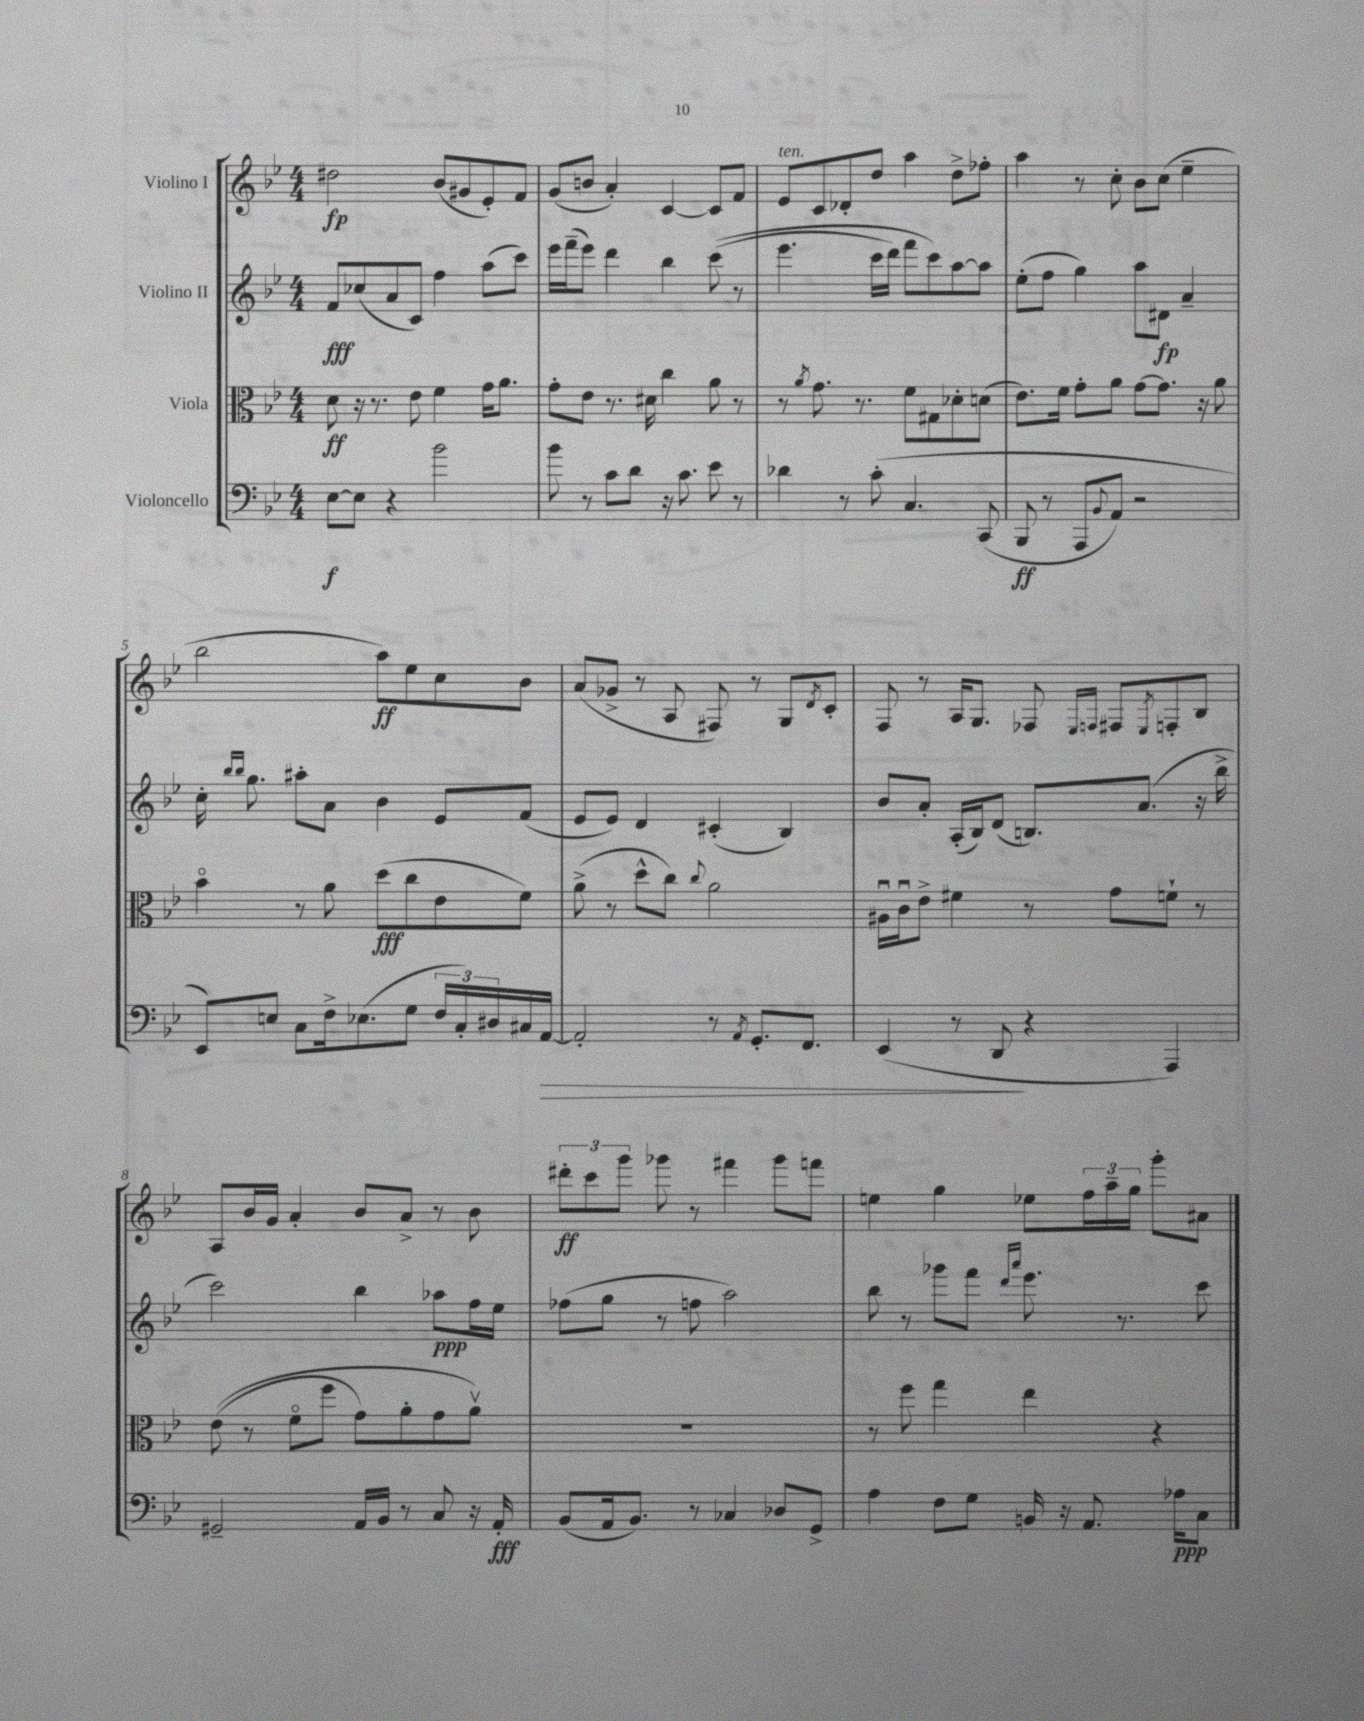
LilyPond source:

<<
\new StaffGroup <<
\new Staff = "s0" \with { instrumentName = "Violino I" } {
    \clef treble \key bes \major \numericTimeSignature \time 4/4
    dis''2\fp bes'8( gis'8 ees'8-.) f'8 |
    g'8( b'8 a'4-.) c'4~ c'8 f'8 |
    ees'8^\markup { \italic "ten." } c'8 des'8-. d''8 a''4 d''8-> fes''8-. |
    a''4 r8 c''8-. bes'8 c''8( ees''4-- |
    bes''2 a''8\ff) ees''8 c''8 bes'8 |
    a'8( ges'8-> r8 a8 fis8) r8 g8 \acciaccatura { d'8 } c'8-. |
    f8 r8 a16 g8. fes8 \grace { ees16 f16 } fis8 \acciaccatura { ees8 } f8-. bes8 |
    a8 bes'16 g'16 a'4-. bes'8 a'8-> r8 bes'8 |
    \tuplet 3/2 { dis'''8-.\ff c'''8 g'''8 } ges'''8 r8 fis'''4 ges'''8 f'''8 |
    e''4 g''4 ees''8 \tuplet 3/2 { f''16 a''16-- g''16 } g'''8-. ais'8 \bar "|." |
}
\new Staff = "s1" \with { instrumentName = "Violino II" } {
    \clef treble \key bes \major \numericTimeSignature \time 4/4
    f'8\fff ces''8( a'8 c'8) f''4 a''8( c'''8) |
    ees'''16 f'''16--( ees'''8) d'''4 bes''4 c'''8(\( r8 |
    ees'''4. c'''16 d'''16) f'''8 c'''8\) a''8~ a''8 |
    ees''8-.( f''8 g''4) a''8 dis'8\fp a'4-- |
    c''16-. \grace { bes''16 bes''16 } g''8. ais''8-. a'8 bes'4 ees'8 f'8( |
    ees'8 ees'8) d'4 cis'4-.( bes4) |
    bes'8 a'8-. a16-.( bes16) d'8( b8.) a'8.( r16 bes''16-> |
    c'''2) bes''4 aes''8\ppp f''16 ees''16 |
    fes''8( g''8 r8 f''8 a''2) |
    bes''8 r8 ges'''8 f'''8 \grace { d'''16 a'''16 } ees'''8. r8. c'''8 \bar "|." |
}
\new Staff = "s2" \with { instrumentName = "Viola" } {
    \clef alto \key bes \major \numericTimeSignature \time 4/4
    d'8\ff r16 r8. ees'8 f'4 g'16 a'8. |
    g'8-. ees'8 r8. dis'16 c''4 a'8 r8 |
    r8 \acciaccatura { a'8 } g'8. r8. f'8 gis8 des'8-. d'8( |
    ees'8.) f'16 g'8-. a'8 g'8~ g'8. r16 a'8 |
    bes'4\flageolet r8 a'8 d''8\fff( c''8 ees'8 f'8) |
    a'8->( r8 d''8-^ c''8) \appoggiatura { c''8 } a'2 |
    ais16\downbow c'16\downbow ees'8-> fis'4 r8 g'8 f'8-! r8 |
    ees'8(\( r8 f'8\flageolet f''8 g'8) a'8-. g'8 a'8\upbow\) |
    R1 |
    r8 f''8 g''4 ees''4 r4 \bar "|." |
}
\new Staff = "s3" \with { instrumentName = "Violoncello" } {
    \clef bass \key bes \major \numericTimeSignature \time 4/4
    ees8~\f ees8 r4 bes'2 |
    bes'8 r8 c'8 d'8 r16 c'8. ees'8 r8 |
    des'4 r8 c'8-.\( c4. c,8( |
    bes,,8\ff r8 a,,8 \appoggiatura { bes,8 } a,8) r2 |
    ees,8\) e8 c8 f16-> ees8.( g8 \tuplet 3/2 { f16 c16-.) dis16 } cis16 a,16~\> |
    a,2-. r8 \acciaccatura { a,8 } g,8.-. f,8. |
    ees,4( r8 d,8\! r4 a,,4) |
    gis,2-- a,16 bes,16 r8 c8 r16 a,16-.\fff |
    bes,8( a,16 bes,8.) r8 ces4 des8 g,8-> |
    a4 f8 g8 b,16 r16 a,8. aes16\ppp c8 \bar "|." |
}
>>
>>
